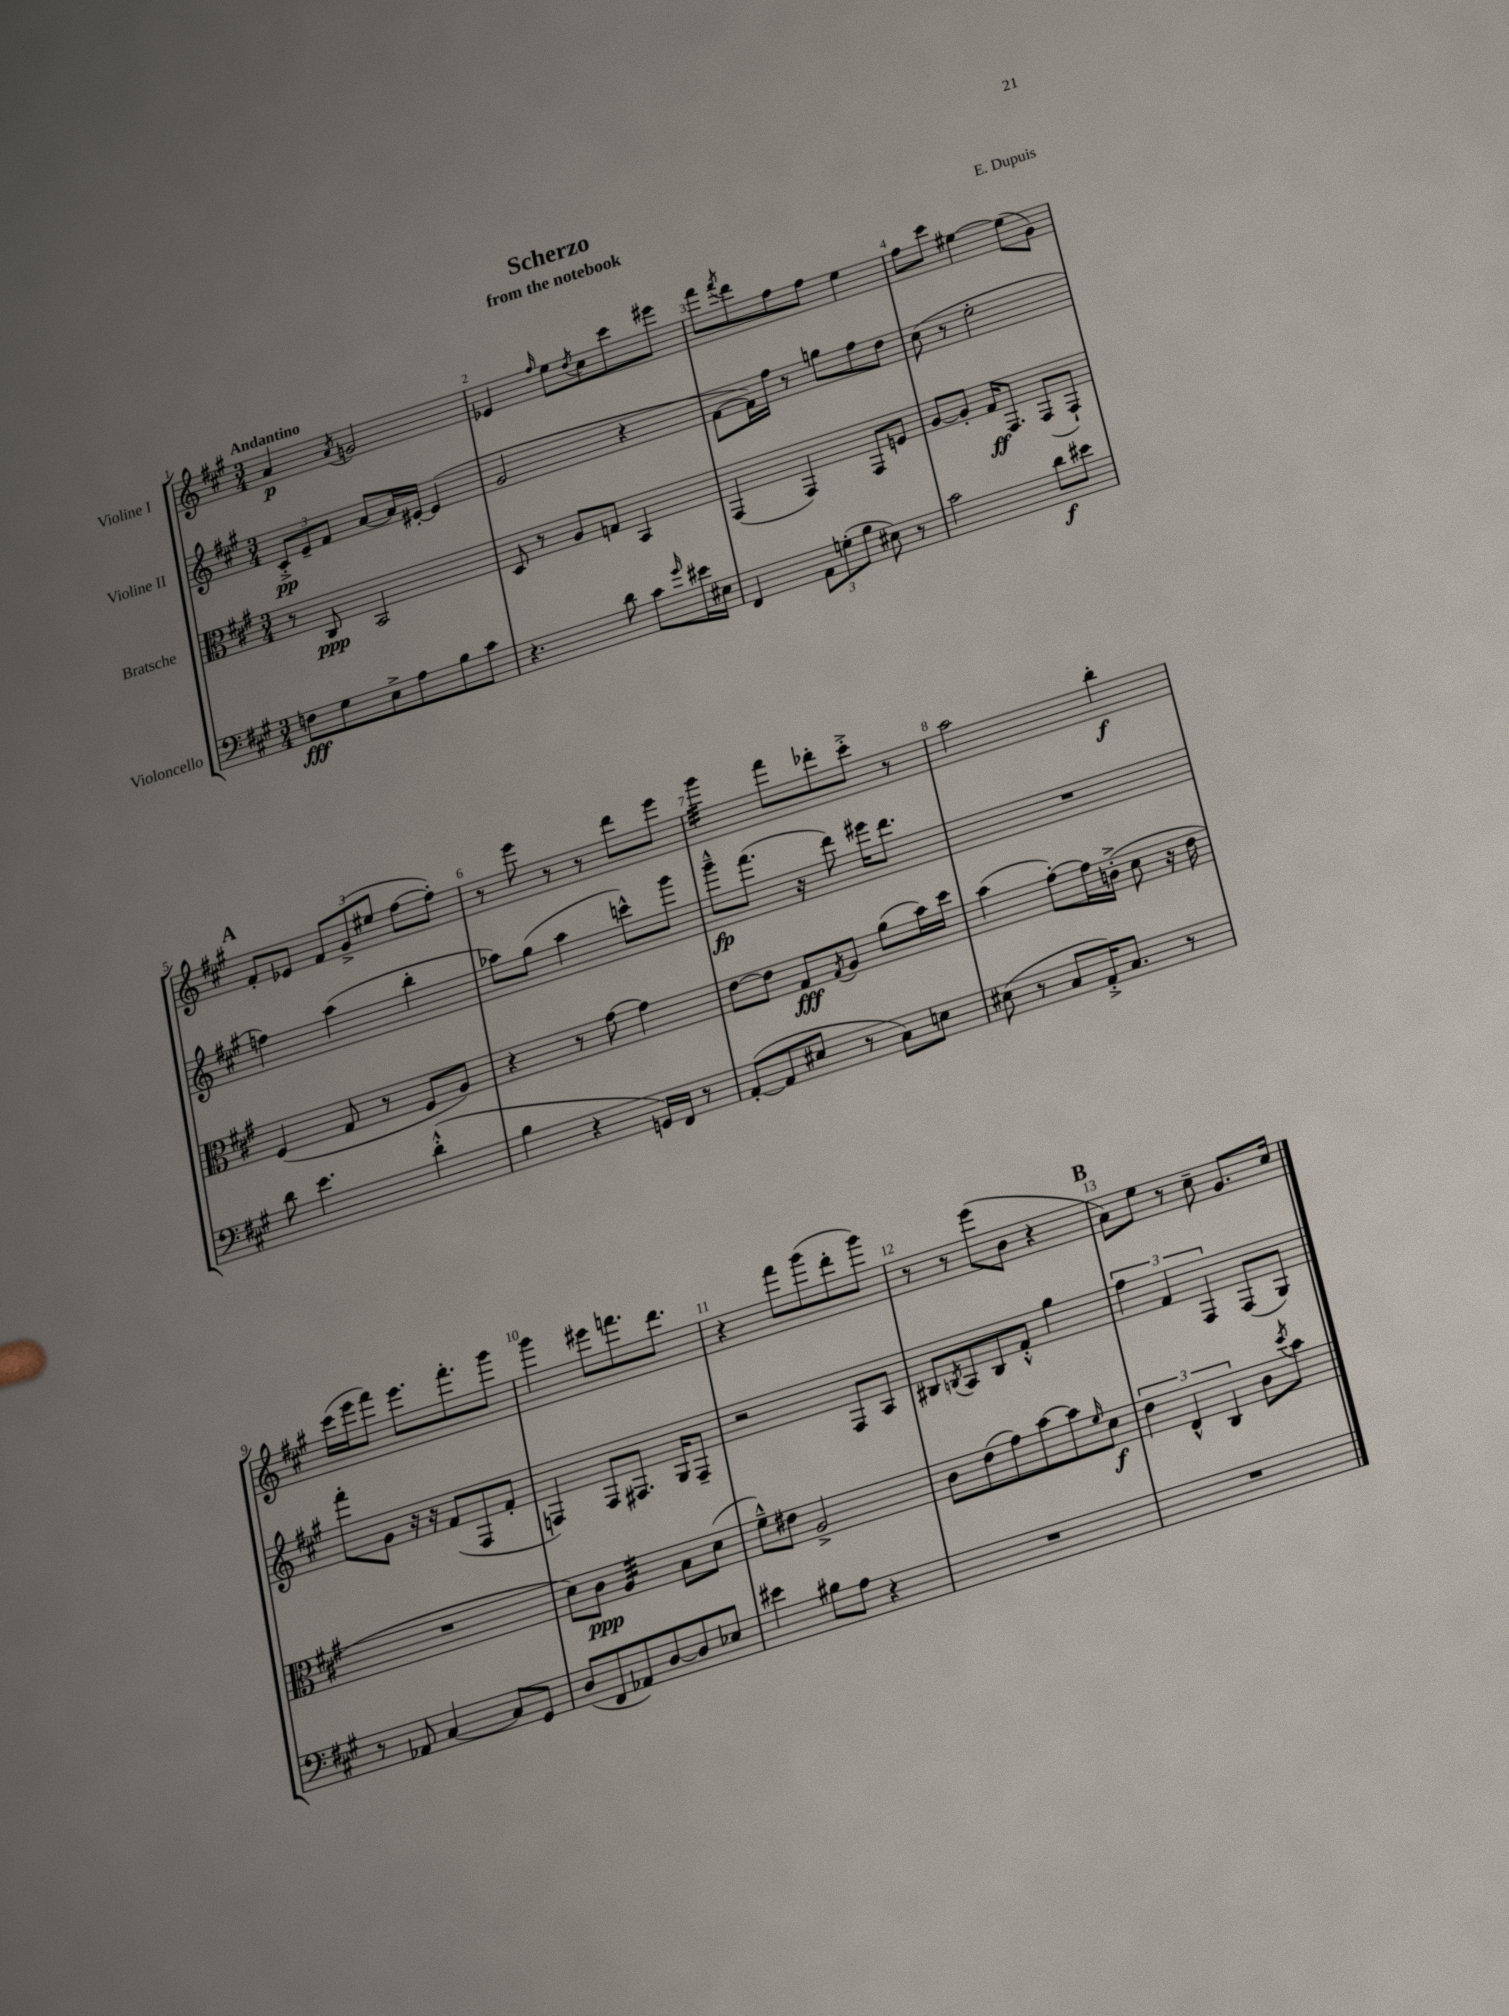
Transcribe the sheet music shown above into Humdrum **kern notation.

**kern	**kern	**kern	**kern
*staff4	*staff3	*staff2	*staff1
*clefF4	*clefC3	*clefG2	*clefG2
*k[f#c#g#]	*k[f#c#g#]	*k[f#c#g#]	*k[f#c#g#]
*M3/4	*M3/4	*M3/4	*M3/4
8F	8r	12c#'^	4a
.	.	12e~	.
8G#	8C#	.	.
.	.	12f#	.
.	.	.	8qa
8E^	2BB	[8a	2g
8A	.	16a]	.
.	.	[16e#'	.
8B	.	(4e#]	.
8c#	.	.	.
=	=	=	=
4.r	8D	2g#	4e-
.	8r	.	.
.	.	.	16qqff#
.	8A	.	8ee
.	.	.	8qdd
8d	8G	.	8cc#
8c#	4BB	4r	8ccc#
16qqg#	.	.	.
16e#	.	.	8eee#
16E#	.	.	.
=	=	=	=
4FF#	(4GG#	[8f#	8fff#
.	.	.	8qfff#
.	.	16f#])	8ddd
.	.	16ff#	.
12AA	4GG#)	8r	8ff#
(12G'	.	.	.
.	.	8gg	8ff#
12B	.	.	.
8E#)	8GG#	8ff#	4ee
8r	8F	8dd	.
=	=	=	=
2c#	[8A	(8cc#	8ff#
.	8A']	8r	8ccc#
.	16G#	2ee'	[4ee#
.	8.GG#	.	.
8d	(8GG#	.	(8ee#]
8e#	8GG#`)	.	8g#)
=	=	=	=
8d	(4F#	4ff)	8f#'
4.e	.	.	8e-
.	8G#	(4aa	12f#
.	.	.	(12g#^
.	8r	.	.
.	.	.	12ee#
(4d'^^	8F#	4bb'	[8ff#
.	8A)	.	8ff#'])
=	=	=	=
4B	4r	8aa-)	8r
.	.	(8gg#	8eee
4r	8r	4aa-	8r
.	[8g#	.	8r
16GG)	4g#]	8ccc^^)	8ddd
16FF#	.	.	.
8r	.	8ggg#	8eee
=	=	=	=
([8AA'	[8e	8ggg#~^^	4ggg#
8AA]	8e]	(8.fff#	.
8E#	8G#	.	8fff#
.	.	16r	.
.	8qG#	.	.
8r	8A	8ddd)	8ddd-'
8C#)	(8a	16eee#	8ccc#'^
.	.	8.ddd	.
8E	16b)	.	8r
.	16dd	.	.
=	=	=	=
(8E#	(4b	2.r	2aa
8r	.	.	.
8C#	[8g#')	.	.
16AA'^)	16g#]	.	.
8.C#	(16c'^	.	.
.	8d	.	4bb'
8r	16r	.	.
.	16e	.	.
=	=	=	=
8r	2.r	8fff#'	(16ccc#
.	.	.	16eee
8AA-	.	8g#	8fff#)
[4C#	.	16r	8.eee
.	.	16r	.
.	.	(8f#	.
.	.	.	8.fff#'
8C#]	.	8F#	.
8GG#	.	8f#'	8ggg#
=	=	=	=
(8D	8d)	4F)	4ggg#
8FF#	8c#	.	.
8AA-)	4A	8F	8eee#
[8D	.	8.F#	8.fff
8D]	8B	.	.
.	.	16G#	8.ddd
8E-	(8d	8F#~	.
=	=	=	=
4e#	8f#~^^)	2r	4r
.	8e#	.	.
8B#	2A^	.	8fff#
8A	.	.	(8ggg#
4r	.	8F#	8ddd'
.	.	8A	8ggg#)
=	=	=	=
2.r	8c#	8B#	8r
.	.	8qB	.
.	(8e	8A	8r
.	8g#)	8B	(8eee
.	[8b	8f#'^^	8b
.	8b]	4gg#	4r
.	16qqf#	.	.
.	8d	.	.
=	=	=	=
2.r	6e	6ff#	8a)
.	.	.	8ee
.	6E^^	6f#	.
.	.	.	8r
.	6C#	6F#	.
.	.	.	8cc#~
.	8c#	(8F#	8.g#
.	8qdd	.	.
.	8b	8G#)	.
.	.	.	16cc#
==	==	==	==
*-	*-	*-	*-
